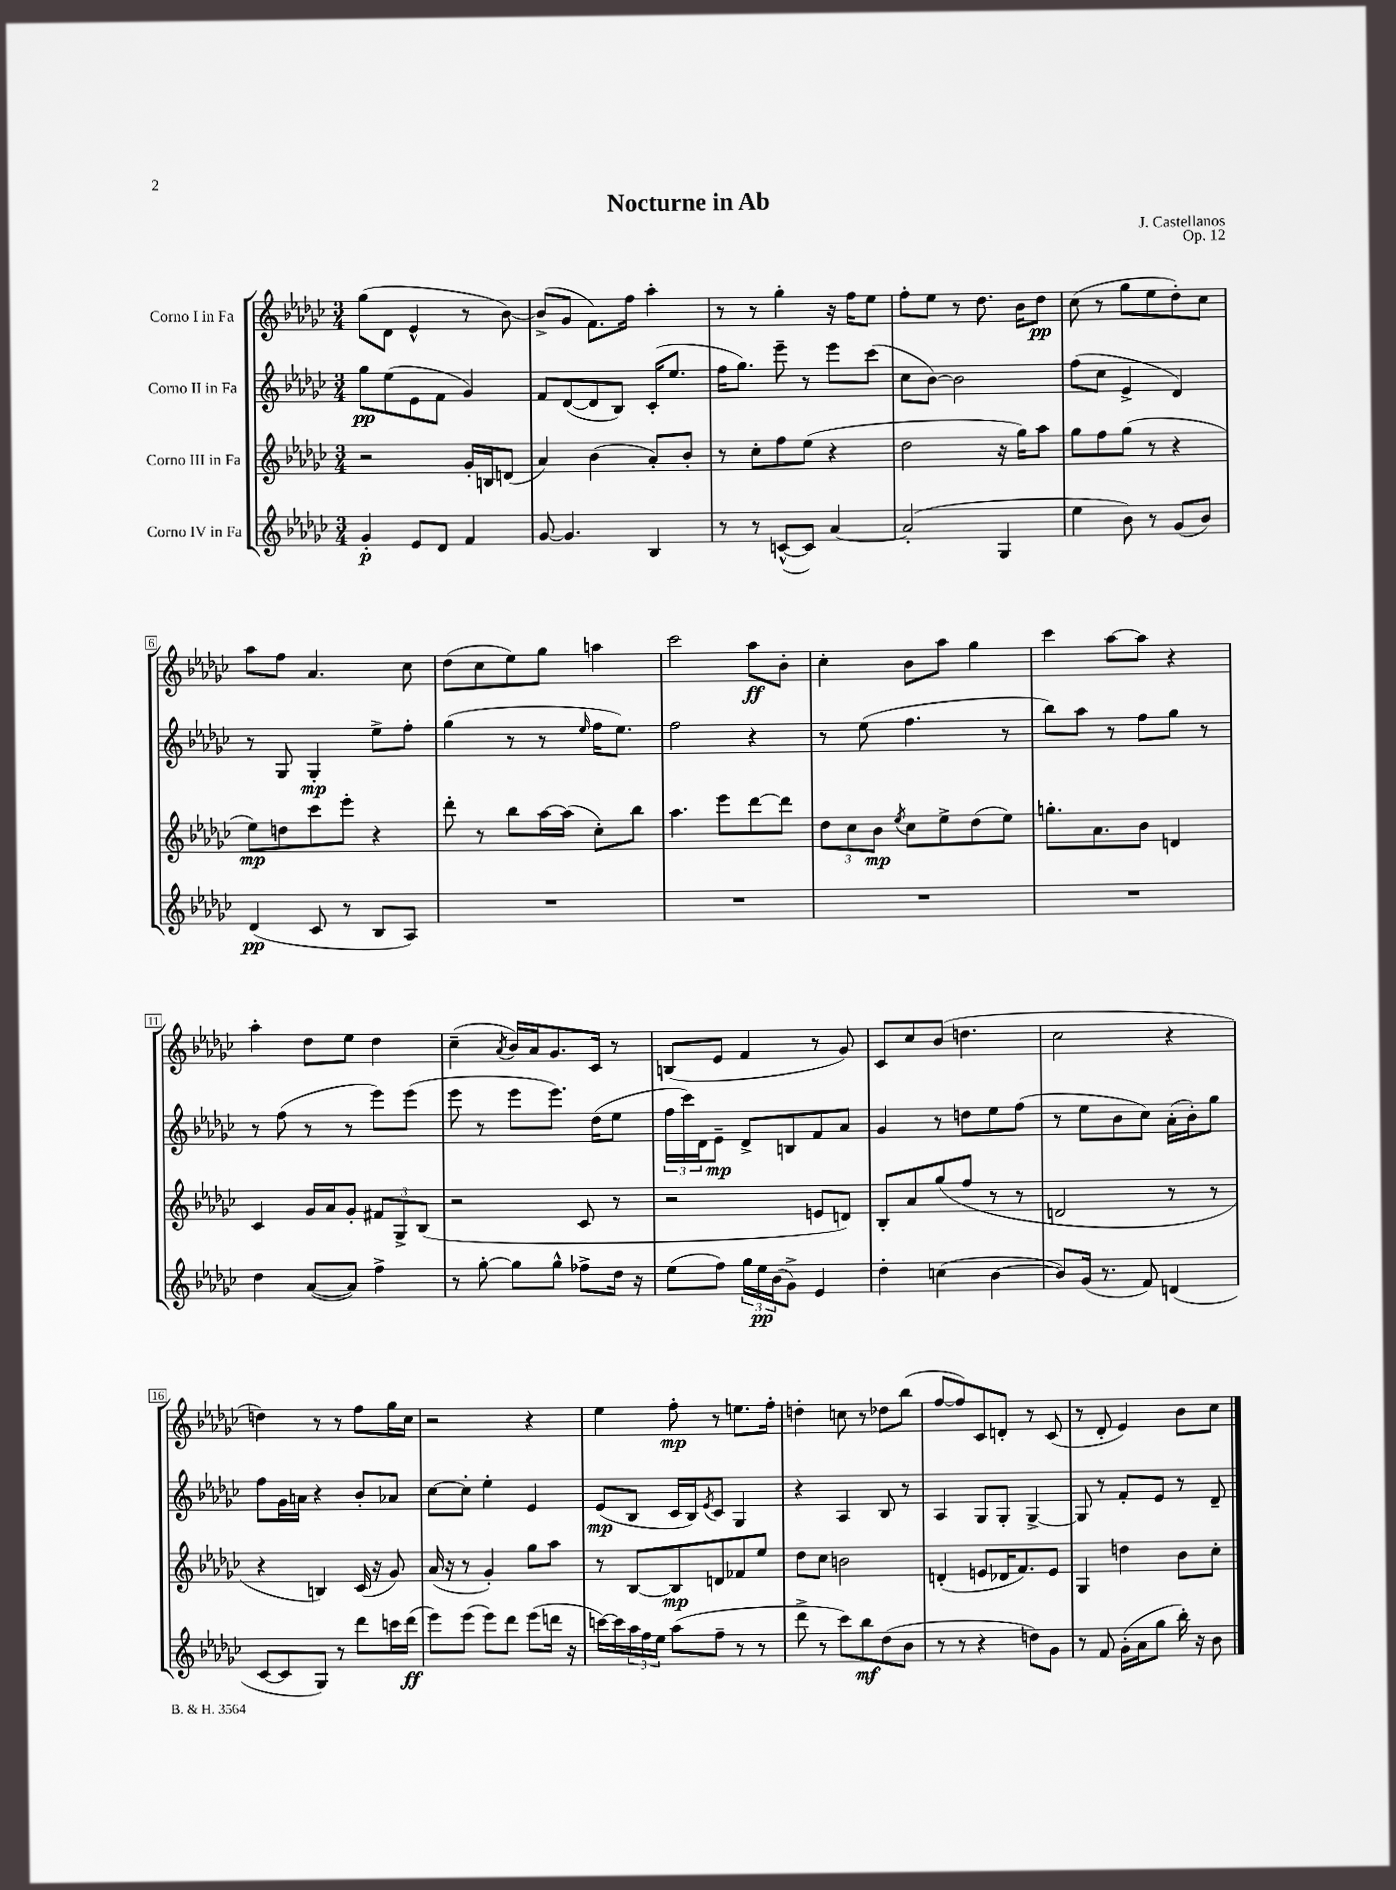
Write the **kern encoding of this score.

**kern	**dynam	**kern	**dynam	**kern	**dynam	**kern	**dynam
*part4	*part4	*part3	*part3	*part2	*part2	*part1	*part1
*staff4	*staff4	*staff3	*staff3	*staff2	*staff2	*staff1	*staff1
*I"Corno IV in Fa	*	*I"Corno III in Fa	*	*I"Corno II in Fa	*	*I"Corno I in Fa	*
*clefG2	*	*clefG2	*	*clefG2	*	*clefG2	*
*k[b-e-a-d-g-c-]	*	*k[b-e-a-d-g-c-]	*	*k[b-e-a-d-g-c-]	*	*k[b-e-a-d-g-c-]	*
*M3/4	*	*M3/4	*	*M3/4	*	*M3/4	*
=1	=1	=1	=1	=1	=1	=1	=1
4g-'/	p	2r	.	8gg-\L	pp	(8gg-\L	.
.	.	.	.	(8ee-\	.	8d-\J	.
8e-/L	.	.	.	8e-\	.	4e-^^/	.
8d-/J	.	.	.	8f\J	.	.	.
4f/	.	16g-'/LL	.	4g-/)	.	8r	.
.	.	16Bn/J	.	.	.	.	.
.	.	(8dn/J	.	.	.	[8b-\)	.
=2	=2	=2	=2	=2	=2	=2	=2
[8g-/	.	4a-/)	.	8f/L	.	(8b-^/L]	.
4.g-/]	.	.	.	([8d-/	.	8g-/J	.
.	.	(4b-\	.	8d-/]	.	8.f\L)	.
.	.	.	.	8B-/J)	.	.	.
.	.	.	.	.	.	16ff\Jk	.
4B-/	.	8a-'/L)	.	(16c-'/KL	.	4aa-'\	.
.	.	.	.	8.ee-/J	.	.	.
.	.	8b-'/J	.	.	.	.	.
=3	=3	=3	=3	=3	=3	=3	=3
8r	.	8r	.	16ff\KL	.	8r	.
.	.	.	.	8.gg-\J)	.	.	.
8r	.	8cc-'\L	.	.	.	8r	.
([8cn^^/L	.	8ff\	.	8eee-~\	.	4gg-'\	.
8c/J])	.	(8ee-\J	.	8r	.	.	.
[4a-/	.	4r	.	8eee-\L	.	16r	.
.	.	.	.	.	.	16ff\KL	.
.	.	.	.	(8ccc-\J	.	8ee-\J	.
=4	=4	=4	=4	=4	=4	=4	=4
(2a-'/]	.	2dd-\	.	8cc-\L	.	8ff'\L	.
.	.	.	.	[8b-\J)	.	8ee-\J	.
.	.	.	.	2b-\]	.	8r	.
.	.	.	.	.	.	8.dd-\	.
4G-/	.	16r	.	.	.	.	.
.	.	16gg-\KL)	.	.	.	16b-\KL	.
.	.	8aa-\J	.	.	.	8dd-\J	pp
=5	=5	=5	=5	=5	=5	=5	=5
4ee-\	.	8gg-\L	.	(8ff\L	.	(8cc-\	.
.	.	8ff\	.	8cc-\J	.	8r	.
8b-\)	.	(8gg-\J	.	4e-^/	.	8gg-\L	.
8r	.	8r	.	.	.	8ee-\	.
(8g-/L	.	4r	.	4d-/)	.	8dd-'\)	.
8b-/J)	.	.	.	.	.	8cc-\J	.
!!LO:LB:g=z
=6	=6	=6	=6	=6	=6	=6	=6
(4d-/	pp	8ee-\L)	mp	8r	.	8aa-\L	.
.	.	8ddn\	.	8G-/	.	8ff\J	.
8c-/	.	8ccc-\	.	4G-'/	mp	4.a-/	.
8r	.	8eee-'\J	.	.	.	.	.
8B-/L	.	4r	.	8ee-^\L	.	.	.
8A-/J)	.	.	.	8ff'\J	.	8cc-\	.
=7	=7	=7	=7	=7	=7	=7	=7
2.r	.	8ddd-'\	.	(4gg-\	.	(8dd-\L	.
.	.	8r	.	.	.	8cc-\	.
.	.	8bb-\L	.	8r	.	8ee-\)	.
.	.	[16aa-\L	.	8r	.	8gg-\J	.
.	.	(16aa-\JJ]	.	.	.	.	.
.	.	.	.	16qqee-/	.	.	.
.	.	8cc-'\L)	.	16ff\KL	.	4aan\	.
.	.	.	.	8.ee-\J)	.	.	.
.	.	8bb-\J	.	.	.	.	.
=8	=8	=8	=8	=8	=8	=8	=8
2.r	.	4.aa-\	.	2ff\	.	2ccc-\	.
.	.	8eee-\L	.	.	.	.	.
.	.	[8ddd-\	.	4r	.	8aa-\L	ff
.	.	8ddd-\J]	.	.	.	8b-'\J	.
=9	=9	=9	=9	=9	=9	=9	=9
2.r	.	12dd-\L	.	8r	.	4cc-'\	.
.	.	12cc-\	.	.	.	.	.
.	.	.	.	(8ee-\	.	.	.
.	.	12b-\J	mp	.	.	.	.
.	.	8qee-/	.	.	.	.	.
.	.	8cc-\L	.	4.ff\	.	8b-\L	.
.	.	8ee-^\	.	.	.	8aa-\J	.
.	.	(8dd-\	.	.	.	4gg-\	.
.	.	8ee-\J)	.	8r	.	.	.
=10	=10	=10	=10	=10	=10	=10	=10
2.r	.	8.ggn'\L	.	8bb-\L)	.	4ccc-\	.
.	.	.	.	8aa-\J	.	.	.
.	.	8.a-\	.	.	.	.	.
.	.	.	.	8r	.	[8aa-\L	.
.	.	8b-\J	.	8ff\L	.	8aa-\J]	.
.	.	4dn/	.	8gg-\J	.	4r	.
.	.	.	.	8r	.	.	.
!!LO:LB:g=z
=11	=11	=11	=11	=11	=11	=11	=11
4dd-\	.	4c-/	.	8r	.	4aa-'\	.
.	.	.	.	(8ff\	.	.	.
([8a-/L	.	16g-/LL	.	8r	.	8dd-\L	.
.	.	16a-/J	.	.	.	.	.
8a-/J])	.	8g-'/J	.	8r	.	8ee-\J	.
4ff^\	.	12f#X/L	.	8eee-\L)	.	4dd-\	.
.	.	12G-^/	.	.	.	.	.
.	.	.	.	(8eee-\J	.	.	.
.	.	(12B-/J	.	.	.	.	.
=12	=12	=12	=12	=12	=12	=12	=12
8r	.	2r	.	8eee-\	.	(4cc-~\	.
[8gg-'\	.	.	.	8r	.	.	.
.	.	.	.	.	.	8qa-/	.
8gg-\L]	.	.	.	8eee-\L	.	16b-/LL)	.
.	.	.	.	.	.	16a-/J	.
8gg-^^\J	.	.	.	8.eee-\J)	.	8.g-/	.
8ff-X^\L	.	8c-/	.	.	.	.	.
.	.	.	.	(16dd-\KL	.	16c-/Jk	.
16dd-\Jk	.	8r	.	8ee-\J	.	8r	.
16r	.	.	.	.	.	.	.
=13	=13	=13	=13	=13	=13	=13	=13
(8ee-\L	.	2r	.	24ff\LL	.	(8Bn/L	.
.	.	.	.	24ccc-\)	.	.	.
.	.	.	.	24d-\J	.	.	.
8ff\J)	.	.	.	8e-~\J	mp	8e-/J	.
24gg-\LL	.	.	.	8d-^/L	.	4f/	.
24ee-\	pp	.	.	.	.	.	.
(24b-\J	.	.	.	.	.	.	.
8g-^\J)	.	.	.	8Bn/	.	.	.
4e-/	.	8en/L	.	8f/	.	8r	.
.	.	8dn/J)	.	8a-/J	.	8g-/)	.
=14	=14	=14	=14	=14	=14	=14	=14
4dd-'\	.	8B-'/L	.	4g-/	.	8c-/L	.
.	.	8a-/	.	.	.	8cc-/	.
(4ccn\	.	(8gg-/	.	8r	.	(8b-/J	.
.	.	8ff/J	.	8ddn\L	.	4.ddn\	.
[4b-\	.	8r	.	8ee-\	.	.	.
.	.	8r	.	(8ff\J	.	.	.
=15	=15	=15	=15	=15	=15	=15	=15
8b-/L])	.	2dn/	.	8r	.	2cc-\	.
(16g-/Jk	.	.	.	8ee-\L	.	.	.
8.r	.	.	.	.	.	.	.
.	.	.	.	8b-\	.	.	.
8f/)	.	.	.	8cc-\J)	.	.	.
(4dn/	.	8r	.	(16a-'\LL	.	4r	.
.	.	.	.	16b-'\J)	.	.	.
.	.	8r	.	8gg-\J	.	.	.
!!LO:LB:g=z
=16	=16	=16	=16	=16	=16	=16	=16
[8c-/L	.	4r	.	8ff\L	.	4ddn\)	.
8c-/]	.	.	.	16g-\L	.	.	.
.	.	.	.	16an\JJ	.	.	.
8G-/J)	.	4Bn/)	.	4r	.	8r	.
8r	.	.	.	.	.	8r	.
8ddd-\L	.	(16c-/	.	8b-'/L	.	8ff\L	.
.	.	16r	.	.	.	.	.
16cccn\L	.	8g-/)	.	8a-X/J	.	16gg-\L	.
(16ddd-\JJ	ff	.	.	.	.	16cc-\JJ	.
=17	=17	=17	=17	=17	=17	=17	=17
8eee-\L)	.	(16a-/	.	[8cc-\L	.	2r	.
.	.	16r	.	.	.	.	.
(8eee-\J	.	8r	.	8cc-'\J]	.	.	.
8eee-\L)	.	4g-'/)	.	4ee-'\	.	.	.
8ddd-\J	.	.	.	.	.	.	.
(8eee-\L	.	8gg-\L	.	4e-/	.	4r	.
16dddn\Jk	.	8aa-\J	.	.	.	.	.
16r	.	.	.	.	.	.	.
=18	=18	=18	=18	=18	=18	=18	=18
[16cccn\LL)	.	8r	.	(8e-/L	mp	4ee-\	.
16ccc\]	.	.	.	.	.	.	.
24aa-\	.	[8B-/L	.	8B-/J	.	.	.
24ff\	.	.	.	.	.	.	.
24ee-\JJ	.	.	.	.	.	.	.
(8aa-\L	.	8B-/]	mp	16c-/LL	.	8ff'\	mp
.	.	.	.	16B-/J)	.	.	.
.	.	.	.	8qe-/	.	.	.
8ff~\J	.	8dn/	.	8c-/J	.	8r	.
8r	.	8f-X/	.	4G-/	.	8.een\L	.
8r	.	8ee-/J	.	.	.	.	.
.	.	.	.	.	.	16ff'\Jk	.
=19	=19	=19	=19	=19	=19	=19	=19
8ddd-^\	.	8dd-\L	.	4r	.	4ddn'\	.
8r	.	8cc-\J	.	.	.	.	.
8ccc-\L)	.	2bn\	.	4A-/	.	8ccn\	.
8bb-\	mf	.	.	.	.	8r	.
(8dd-\	.	.	.	8B-/	.	8dd-X\L	.
8b-\J	.	.	.	8r	.	(8bb-\J	.
=20	=20	=20	=20	=20	=20	=20	=20
8r	.	(4dn'/	.	4A-/	.	[8ff/L	.
8r	.	.	.	.	.	8ff/])	.
4r	.	8en/L	.	8G-/L	.	8c-/	.
.	.	16d-X/K	.	8G-'/J	.	8dn'/J	.
.	.	8.f/)	.	.	.	.	.
8ddn\L)	.	.	.	[4G-^/	.	8r	.
8g-\J	.	8e/J	.	.	.	(8c-/	.
=21	=21	=21	=21	=21	=21	=21	=21
8r	.	4G-/	.	8G-/]	.	8r	.
8f/	.	.	.	8r	.	8d-'/	.
(16g-'\LL	.	4ddn\	.	8f'/L	.	4e-/)	.
16a-\J	.	.	.	.	.	.	.
8gg-\J	.	.	.	8e-/J	.	.	.
16bb-'\)	.	8b-\L	.	8r	.	8b-\L	.
16r	.	.	.	.	.	.	.
8b-\	.	8cc-'\J	.	8d-~/	.	8cc-\J	.
==	==	==	==	==	==	==	==
*-	*-	*-	*-	*-	*-	*-	*-
